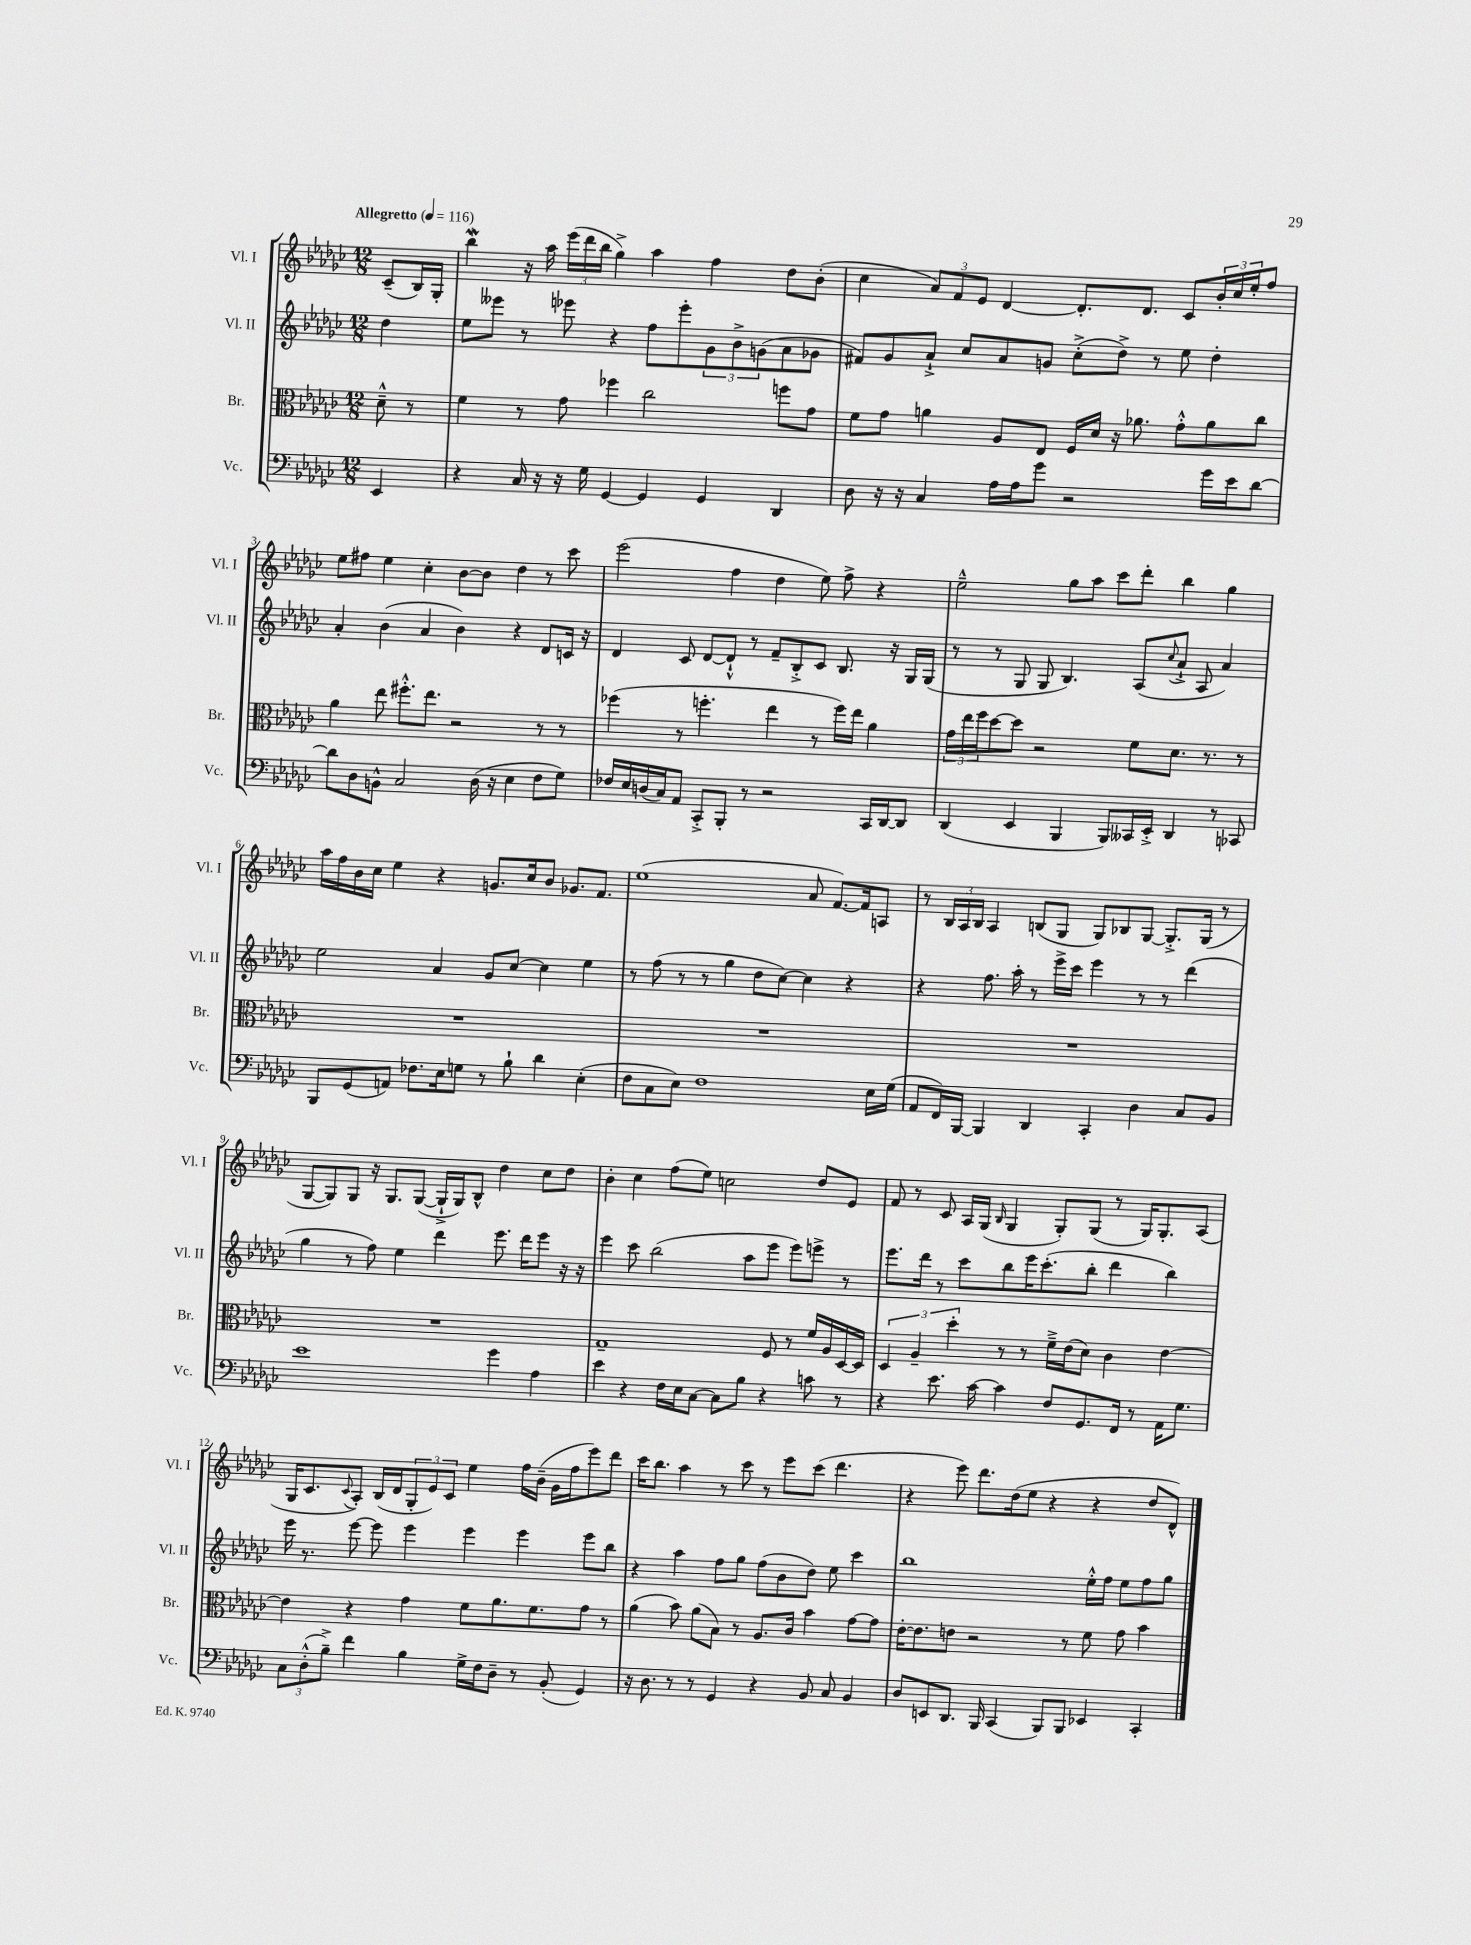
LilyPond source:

<<
\new StaffGroup <<
\new Staff = "s0" \with { instrumentName = "Vl. I" shortInstrumentName = "Vl. I" } {
    \clef treble \key ges \major \numericTimeSignature \time 12/8 \partial 4 \tempo "Allegretto" 4 = 116
    ces'8--( bes16) ges16-. |
    bes''4\mordent r16 aes''16 \tuplet 3/2 { ees'''16( des'''16 bes''16 } ges''4->) aes''4 f''4 des''8 bes'8-.( |
    ces''4 \tuplet 3/2 { aes'8) f'8 ees'8 } des'4~ des'8.-. des'8. ces'8 \tuplet 3/2 { bes'16-. ces''16 ees''16-. } f''8 |
    ees''8 fis''8 ees''4 ces''4-. bes'8~ bes'8 des''4 r8 ces'''8 |
    ees'''2( f''4 des''4 ees''8) f''8-> r4 |
    ees''2---^ ges''8 aes''8 ces'''8 des'''8-. bes''4 ges''4 |
    aes''16 f''16 bes'16 ces''16 ees''4 r4 g'8. ces''16 bes'8 ges'8. f'8. |
    ees''1( aes'8 f'8.~) f'16 a8 |
    r8 \tuplet 3/2 { bes16 aes16 bes16 } aes4 b8( ges8 ges8) bes8 ges8~ ges8.-.-> ges16( r8 |
    ges8~ ges8) ges8 r16 ges8. ges8~( ges16-!-> ges16) bes8-^ des''4 ces''8 des''8 |
    bes'4-. ces''4 f''8( ees''8) c''2 des''8 ees'8 |
    f'8 r8 ces'8 aes16 ges16( \grace { bes16 } ges4 ges8-.) ges8( r8 ges16) ges8.-. aes8( |
    ges16 ces'8. \appoggiatura { ces'8 } aes8-.) bes16( des'16 \tuplet 3/2 { ges8-. ees'8) ces'8 } ees''4 f''16 bes'16--( ges'16 f''16 ees'''8) des'''8 |
    ces'''16 bes''8. aes''4 r8 ces'''8 r8 ees'''8 ces'''8( des'''4. |
    r4 ees'''8) des'''8. des''16( ees''8 r4 r4 des''8 des'8-^) \bar "|." |
}
\new Staff = "s1" \with { instrumentName = "Vl. II" shortInstrumentName = "Vl. II" } {
    \clef treble \key ges \major \numericTimeSignature \time 12/8 \partial 4
    des''4 |
    ees''8 eeses'''8 r8 ees'''8 r4 f''8 ees'''8-. \tuplet 3/2 { ges'8 bes'8-> g'8( } aes'8 ges'8 |
    fis'8) ges'8 aes'8-!-> ces''8 aes'8 g'8 ces''8-.->( des''8->) r8 ees''8 des''4-. |
    aes'4-. bes'4( aes'4 bes'4) r4 des'8 c'16 r16 |
    des'4 ces'8 des'8~ des'8-!-^ r8 f'8-- bes8-.-> ces'8 bes8. r16 ges16 ges16( |
    r8 r8 ges8 ges8 bes4.) aes8( \appoggiatura { ces''8 } aes'8-!-> aes8 aes'4) |
    ees''2 aes'4 ges'8 ces''8~ ces''4 ees''4 |
    r8 f''8( r8 r8 ges''4 des''8 ces''8~) ces''4 r4 |
    r4 f''8. aes''16-. r8 ees'''16-> ces'''16 ees'''4 r8 r8 des'''4( |
    ges''4 r8 f''8) ees''4 des'''4 ees'''8. des'''16 ees'''8 r16 r16 |
    ees'''4 ces'''8 bes''2( aes''8 ees'''8 ees'''8) e'''8-> r8 |
    ees'''8. des'''16 r8 ces'''8 bes''8 ees'''16 ces'''8.-.( bes''8-. des'''4 bes''4) |
    ees'''16 r8. ees'''8~ ees'''8 ees'''4 ees'''4 ees'''4 ees'''8 bes''8 |
    r4 aes''4 f''8 ges''8 f''8( bes'8 des''8) ees''8 ces'''4 |
    bes''1 ees''16-.-^ f''16 ees''8 f''8 ges''8 \bar "|." |
}
\new Staff = "s2" \with { instrumentName = "Br." shortInstrumentName = "Br." } {
    \clef alto \key ges \major \numericTimeSignature \time 12/8 \partial 4
    des'8---^ r8 |
    f'4 r8 ges'8 fes''4 ces''2 f''8 ges'8 |
    f'8 ges'8 a'4 aes8 ees8 f16 des'16 r16 aes'8. ges'8-.-^ aes'8 ces''8 |
    aes'4 ees''8 fis''8.-.-^ ees''8. r2 r8 r8 |
    fes''4( r8 f''4.-. ees''4 r8 f''16) ees''16 aes'4 |
    \tuplet 3/2 { ges'16 ees''16 f''16 } des''8~ des''8 r2 f'8 des'8. r8. r8 |
    R1. |
    R1. |
    R1. |
    R1. |
    ges1-- f8 r8 f'16 aes16 des16~ des16 |
    \tuplet 3/2 { des4 aes4-- des''4-. } r8 r8 f'16---> ees'16( des'8) ces'4 ees'4~ |
    ees'4 r4 ges'4 f'8 aes'8. f'8. ges'8 r8 |
    aes'4( bes'8) aes'8( bes8) r8 aes8. ces'16 bes'4 ges'8~ ges'8 |
    ees'16~-. ees'8. e'8 r2 r8 f'8 ges'8 bes'4 \bar "|." |
}
\new Staff = "s3" \with { instrumentName = "Vc." shortInstrumentName = "Vc." } {
    \clef bass \key ges \major \numericTimeSignature \time 12/8 \partial 4
    ees,4 |
    r4 ces16 r16 r16 ges16 ges,4~ ges,4 ges,4 des,4 |
    des8 r16 r16 ces4 aes16 aes16 ges'8 r2 ges'16 ees'16 des'8~ |
    des'8 des8 b,8-^ ces2 des16( r16 ees4 f8 ges8) |
    fes16 ees16 d16( ces16) aes,8 ces,8-.-> bes,,8-. r8 r2 ces,16 des,16~ des,8 |
    des,4( ees,4 bes,,4 bes,,8) ceses,16 ees,16-.-> des,4 r8 ces,8 |
    bes,,8 ges,8( a,8) fes8. ees16 g8 r8 bes8-! des'4 ees4-.( |
    f8 ces8 ees8) f1 ees16 ges16( |
    aes,8 f,16) bes,,16~ bes,,4 des,4 ces,4-. des4 ces8 bes,8 |
    ees'1 ges'4 aes4 |
    ees'4 r4 f16 ees16 ces8~ ces8 bes8 r4 c'8 r8 |
    r4 ees'8. ces'16~ ces'4 f8 ges,8. f,16 r8 aes,16 ges8. |
    \tuplet 3/2 { ces8 des8-.-^( bes8--->) } f'4 bes4 ges16-> f16 des8-- r8 bes,8-.( ges,4) |
    r16 des8. r8 r8 ges,4 r4 bes,8 ces8 bes,4 |
    des8 e,8 des,8. bes,,16 ces,4( bes,,8) bes,,8 ees,4 ces,4-. \bar "|." |
}
>>
>>
